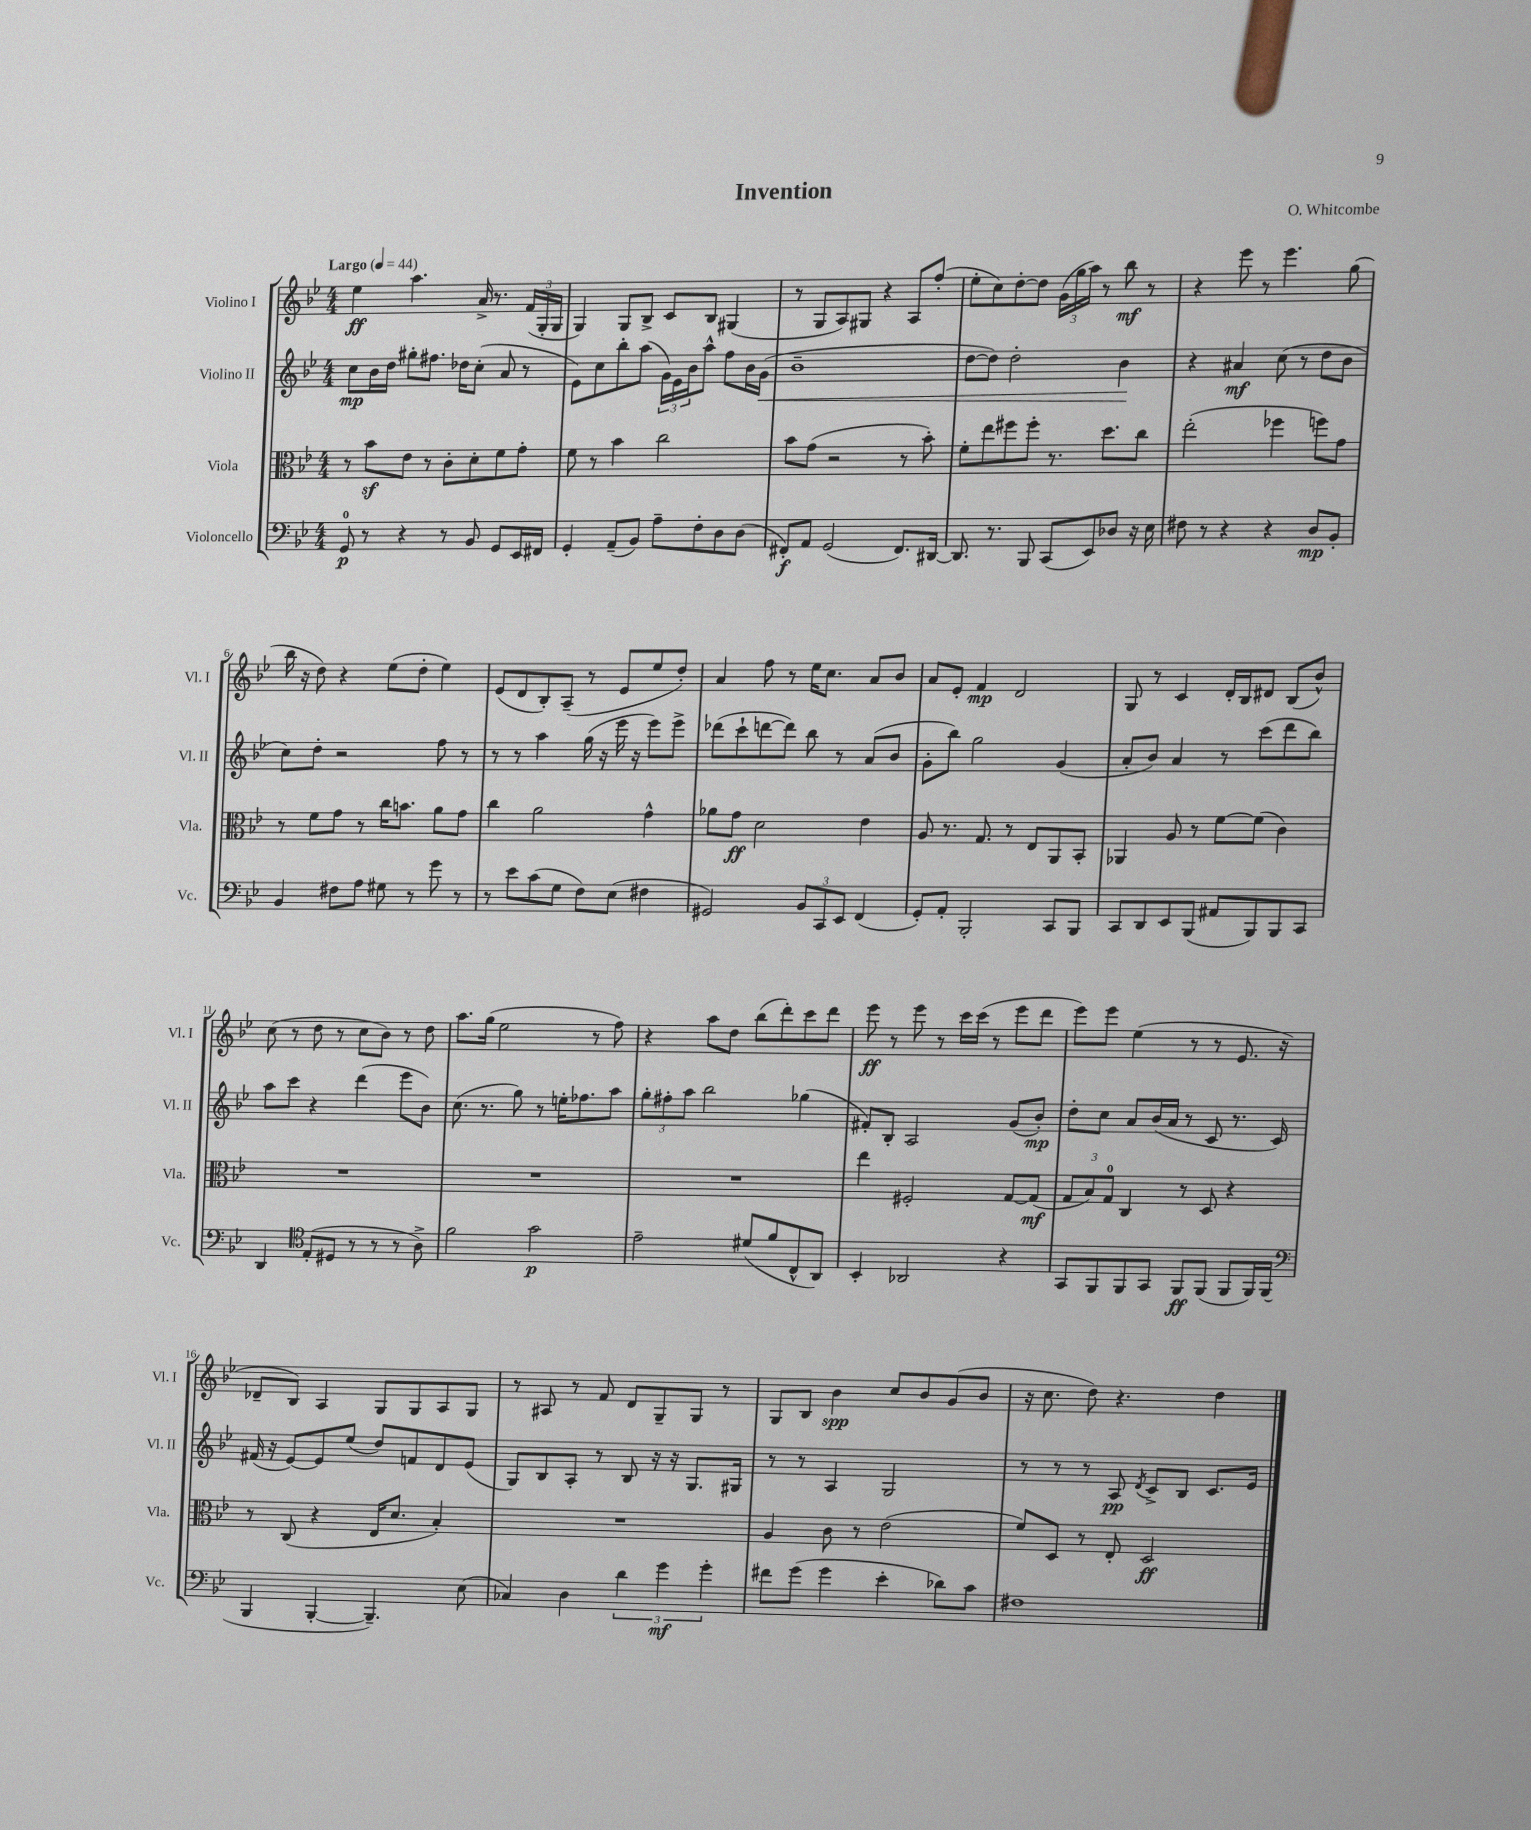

**kern	**kern	**kern	**kern
*staff4	*staff3	*staff2	*staff1
*clefF4	*clefC3	*clefG2	*clefG2
*k[b-e-]	*k[b-e-]	*k[b-e-]	*k[b-e-]
*M4/4	*M4/4	*M4/4	*M4/4
*MM44	*MM44	*MM44	*MM44
8GG	8r	8cc	4ee-
8r	8b-	16b-	.
.	.	16dd	.
4r	8e-	8gg#'	4.aa
.	8r	8.ff#	.
8r	8c'	.	.
.	.	16dd-	.
8BB-	8d'	(8cc'	16a^
.	.	.	8.r
8GG	8f	8a	.
16EE-	8g'	8r	(24f
.	.	.	24G'
16FF#	.	.	.
.	.	.	24G
=	=	=	=
4GG'	8f	8e-)	4G)
.	8r	8cc	.
(8AA~	4b-	8bb-'	8G
8BB-)	.	(8aa	8B-^
8A~	2cc	24g)	8c
.	.	24e-	.
.	.	24b-	.
8F'	.	8aa^^	8B-
8D	.	8ff	(4G#
(8D	.	16b-	.
.	.	(16g	.
=	=	=	=
8FF#')	8b-	1b-~	8r
8AA	(8g	.	8G
(2GG	2r	.	8A)
.	.	.	8G#
.	.	.	4r
8.FF#)	8r	.	8A
.	8b-')	.	(8ff'
[16DD#	.	.	.
=	=	=	=
8.DD#]	8f'	[8dd	8ee-'
.	8ee-	8dd])	8cc)
8.r	.	.	.
.	8ff#	2dd'	[8dd'
8BBB-	8ff#'	.	8dd]
(8CC	8.r	.	(24g
.	.	.	24gg
.	.	.	24aa)
8EE-)	.	.	8r
.	8.dd	.	.
8D-	.	4b-	8bb-
16r	8cc	.	8r
16E-	.	.	.
=	=	=	=
8F#	(2ee-'	4r	4r
8r	.	.	.
4r	.	4a#	8eee-
.	.	.	8r
4r	4ff-	(8cc	4.eee-
.	.	8r	.
8D	8ff)	8dd	.
8BB-'	8g	8b-	(8gg
=	=	=	=
4BB-	8r	8cc)	16bb-
.	.	.	16r
.	8f	8dd'	8dd)
8F#	8g	2r	4r
8A	8r	.	.
8G#	16cc	.	(8ee-
.	8.b	.	.
8r	.	.	8dd'
8g	8a	8ff	4ee-)
8r	8g	8r	.
=	=	=	=
8r	4cc	8r	(8e-
8e-	.	8r	8d
(8c	2a	4aa	8B-')
8G	.	.	(8A~
8F)	.	(16gg	8r
.	.	16r	.
(8E-	.	16eee-	8e-
.	.	16r	.
4F#	4g^^	8eee-)	8ee-
.	.	8eee-^	8dd')
=	=	=	=
2GG#)	8a-	(8ddd-	4a
.	8g	8ccc`	.
.	2d	[8ddd	8ff
.	.	8ddd])	8r
12BB-	.	8bb-	16ee-
.	.	.	8.cc
12CC	.	.	.
.	.	8r	.
12EE-	.	.	.
(4FF	4e-	(8a	8a
.	.	8b-	8b-
=	=	=	=
8GG')	8A	8g'	8a
8AA'	8.r	8bb-)	8e-'
2BBB-'	.	2gg	4f
.	8.G	.	.
.	8r	.	2d
.	8E-	.	.
8CC	8AA	(4g	.
8BBB-	8BB-'	.	.
=	=	=	=
8CC	4AA-	8a'	8G
8DD	.	8b-)	8r
8EE-	8A	4a	4c
(8BBB-	8r	.	.
8AA#	[8f	8r	16d'
.	.	.	16B-
8BBB-)	(8f]	(8ccc	8d#
8BBB-	4c)	8ddd	(8B-
8CC	.	8bb-)	8b-^^)
=	=	=	=
4DD	1r	8aa	(8cc
.	.	8ccc	8r
*clefC4	*	*	*
(8E-'	.	4r	8dd
8D#	.	.	8r
8r	.	(4ddd	8cc
8r	.	.	8b-)
8r	.	8eee-	8r
8A^)	.	8b-)	8dd
=	=	=	=
2f	1r	(8.cc	8.aa
.	.	8.r	(16gg
.	.	.	2ee-
.	.	8gg)	.
2g	.	8r	.
.	.	16ee'	.
.	.	8.ff-	.
.	.	.	8r
.	.	8aa	8ff)
=	=	=	=
2e-~	1r	12gg'	4r
.	.	12ff#'	.
.	.	12aa	.
.	.	2bb-	8aa
.	.	.	8dd
(8d#	.	.	(8bb-
8f	.	.	8ddd')
8C^^	.	(4gg-	8ccc
8AA)	.	.	8ddd
=	=	=	=
4BB-'	4ee-	8f#')	8eee-
.	.	8B-'	8r
2AA-	2F#'	2A	8eee-
.	.	.	8r
.	.	.	16ccc
.	.	.	(16ccc
.	.	.	8r
4r	[8G	(8g	8eee-
.	(8G]	8b-')	8ddd
=	=	=	=
8GG	12G	8dd'	8eee-)
.	12B-)	.	.
8FF	.	8cc	8eee-
.	12G	.	.
8FF	4C	8a	(4ee-
8GG	.	(16b-	.
.	.	16a	.
8FF	8r	8r	8r
(8FF	8D	8c	8r
8FF	4r	8.r	8.e-
16FF)	.	.	.
(16FF	.	16c)	16r
=	=	=	=
*clefF4	*	*	*
4BBB-	8r	(16f#	8d-~
.	.	16r	.
.	(8C	[8e-)	8B-)
[4BBB-'	4r	8e-]	4A
.	.	(8ee-	.
4.BBB-~])	16E-	8dd)	8G
.	8.d	.	.
.	.	8f	8G
.	4B-')	8d	8A
(8E-	.	(8e-	8G
=	=	=	=
4C-)	1r	8G)	8r
.	.	8B-	8A#
4D	.	8A'	8r
.	.	8r	8f
6d	.	8B-	8d
.	.	16r	8G~
6g	.	.	.
.	.	16r	.
.	.	8.G	8G
6g'	.	.	.
.	.	.	8r
.	.	16G#	.
=	=	=	=
8f#	4A	8r	8G
(8g	.	8r	8B-
4g	8c	4A	4b-
.	8r	.	.
4e-'	(2e-	2G	8cc
.	.	.	8b-
8d-)	.	.	(8g
8c	.	.	8b-
=	=	=	=
1F#	8f)	8r	16r
.	.	.	8.cc
.	8D	8r	.
.	8r	8r	8dd)
.	8E-'	8A	4.r
.	.	8qd	.
.	2D	8c^	.
.	.	8B-	.
.	.	8.c	4dd
.	.	16e-	.
==	==	==	==
*-	*-	*-	*-
